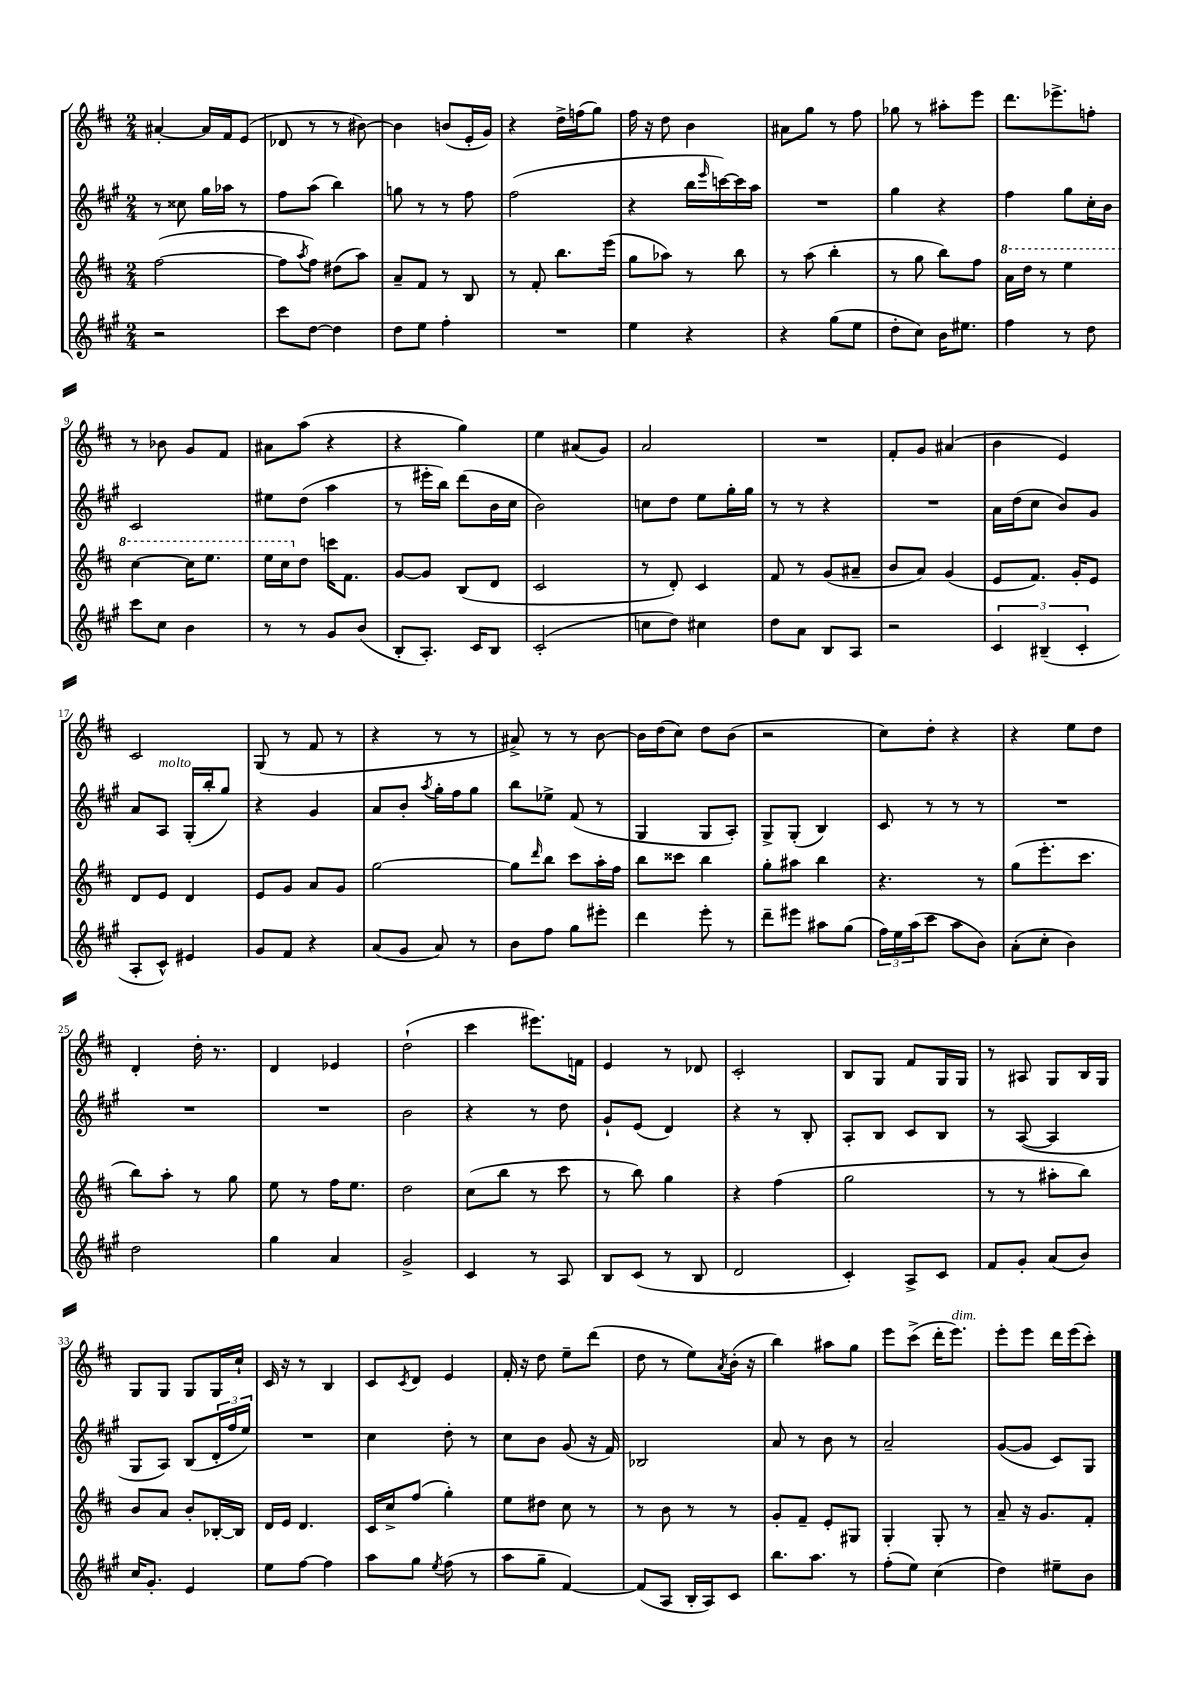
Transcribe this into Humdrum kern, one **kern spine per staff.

**kern	**kern	**kern	**kern
*part4	*part3	*part2	*part1
*staff4	*staff3	*staff2	*staff1
*clefG2	*clefG2	*clefG2	*clefG2
*k[f#c#g#]	*k[f#c#]	*k[f#c#g#]	*k[f#c#]
*M2/4	*M2/4	*M2/4	*M2/4
=1	=1	=1	=1
2r	([2ff#\	8r	[4a#X'/
.	.	8cc##X\	.
.	.	16gg#\LL	16a#/LL]
.	.	16aa-X\JJ	16f#/J
.	.	8r	(8e/J
=2	=2	=2	=2
8ccc#\L	8ff#\L]	8ff#\L	8d-X/
.	8qaa/	.	.
[8dd\J	8ff#\J)	(8aa\J	8r
4dd\]	(8dd#X\L	4bb\)	8r
.	8aa\J)	.	[8b#X\)
=3	=3	=3	=3
8dd\L	8a~/L	8ggn\	4b#\]
8ee\J	8f#/J	8r	.
4ff#'\	8r	8r	(8bn/L
.	8B/	8ff#\	16e'/L
.	.	.	16g/JJ)
=4	=4	=4	=4
2r	8r	(2ff#\	4r
.	8f#'/	.	.
.	8.bb\L	.	16dd^\LL
.	.	.	(16ffn\J
.	.	.	8gg\J)
.	(16eee\Jk	.	.
=5	=5	=5	=5
4ee\	8gg\L	4r	16ff#\
.	.	.	16r
.	8aa-X\J)	.	8dd\
4r	8r	16bb\LL	4b\
.	.	16qqeee/	.
.	.	[16cccn\)	.
.	8bb\	16ccc\]	.
.	.	16aa\JJ	.
=6	=6	=6	=6
4r	8r	2r	8a#X\L
.	(8aa\	.	8gg\J
(8gg#\L	4bb'\	.	8r
8ee\J	.	.	8ff#\
=7	=7	=7	=7
8dd'\L	8r	4gg#\	8gg-X\
8cc#\J)	8gg\	.	8r
16b\KL	8bb\L)	4r	8aa#X'\L
8.ee#X\J	.	.	.
.	8ff#\J	.	8eee\J
=8	=8	=8	=8
*	*8va	*	*
4ff#\	16aa\LL	4ff#\	8.ddd\L
.	16ddd\JJ	.	.
.	8r	.	.
.	.	.	8.eee-X^\
8r	4eee\	8gg#\L	.
8dd\	.	16cc#'\L	8ffn'\J
.	.	16b\JJ	.
!!LO:LB:g=z
=9	=9	=9	=9
8ccc#\L	[4ccc#\	2c#/	8r
8cc#\J	.	.	8b-X\
4b\	16ccc#\KL]	.	8g/L
.	8.eee\J	.	.
.	.	.	8f#/J
=10	=10	=10	=10
8r	16eee\LL	8ee#X\L	8a#X\L
.	16ccc#\J	.	.
*	*X8va	*	*
8r	8dd\J	(8dd\J	(8aa\J
8g#/L	16cccn\KL	4aa\	4r
.	8.f#\J	.	.
(8b/J	.	.	.
=11	=11	=11	=11
8B'/L	[8g/L	8r	4r
8.A'/J)	8g/J]	16eee#X'\LL	.
.	.	16bb\JJ)	.
.	(8B/L	(8ddd\L	4gg\)
16c#/KL	.	.	.
8B/J	8d/J	16b\L	.
.	.	16cc#\JJ	.
=12	=12	=12	=12
(2c#'/	2c#/	2b\)	4ee\
.	.	.	(8a#X/L
.	.	.	8g/J)
=13	=13	=13	=13
8ccn\L	8r	8ccn\L	2a/
8dd\J)	8d'/)	8dd\J	.
4cc#X\	4c#/	8ee\L	.
.	.	16gg#'\L	.
.	.	16gg#\JJ	.
=14	=14	=14	=14
8dd\L	8f#/	8r	2r
8a\J	8r	8r	.
8B/L	(8g/L	4r	.
8A/J	8a#X~/J	.	.
=15	=15	=15	=15
2r	8b/L	2r	8f#'/L
.	8a/J)	.	8g/J
.	(4g/	.	(4a#X/
=16	=16	=16	=16
6c#/	8e/L	16a\LL	4b\
.	.	(16dd\J	.
.	8.f#/J)	8cc#\J	.
(6B#X~/	.	.	.
.	.	8b/L)	4e/)
.	16g'/KL	.	.
6c#'/	.	.	.
.	8e/J	8g#/J	.
!!LO:LB:g=z
=17	=17	=17	=17
8A'/L	8d/L	8a/L	2c#/
!	!	!LO:TX:a:i:t=molto	!
8c#^^/J)	8e/J	8A/J	.
4e#X/	4d/	(16G#'/LL	.
.	.	16bb'/J	.
.	.	8gg#/J)	.
=18	=18	=18	=18
8g#/L	8e/L	4r	(8G/
8f#/J	8g/J	.	8r
4r	8a/L	4g#/	8f#/
.	8g/J	.	8r
=19	=19	=19	=19
(8a/L	[2gg\	8a/L	4r
8g#/J	.	8b'/J	.
.	.	8qaa/	.
8a/)	.	16gg#'\LL	8r
.	.	16ff#\J	.
8r	.	8gg#\J	8r
=20	=20	=20	=20
8b\L	8gg\L]	8bb\L	8a#X^/)
.	16qqddd/	.	.
8ff#\J	8bb\J	8ee-X^\J	8r
8gg#\L	8ccc#\L	(8f#/	8r
8eee#X'\J	16aa'\L	8r	[8b\
.	16ff#\JJ	.	.
=21	=21	=21	=21
4ddd\	8bb\L	4G#/	16b\LL]
.	.	.	(16dd\J
.	8ccc##X\J	.	8cc#\J)
8eee'\	4bb\	8G#/L	8dd\L
8r	.	8A'/J)	(8b\J
=22	=22	=22	=22
8ddd~\L	8gg'\L	8G#^/L	2r
8eee#X\J	8aa#X\J	(8G#'/J	.
8aa#X\L	4bb\	4B/)	.
(8gg#\J	.	.	.
=23	=23	=23	=23
24ff#\LL)	4.r	8c#/	8cc#\L)
24ee\	.	.	.
(24aa\J	.	.	.
8ccc#\J	.	8r	8dd'\J
8aa\L	.	8r	4r
8b\J)	8r	8r	.
=24	=24	=24	=24
(8a'\L	(8gg\L	2r	4r
8cc#'\J	8.eee'\	.	.
4b\)	.	.	8ee\L
.	8.ccc#\J	.	.
.	.	.	8dd\J
!!LO:LB:g=z
=25	=25	=25	=25
2dd\	8bb\L)	2r	4d'/
.	8aa'\J	.	.
.	8r	.	16dd'\
.	.	.	8.r
.	8gg\	.	.
=26	=26	=26	=26
4gg#\	8ee\	2r	4d/
.	8r	.	.
4a/	16ff#\KL	.	4e-X/
.	8.ee\J	.	.
=27	=27	=27	=27
2g#^/	2dd\	2b\	(2dd`\
=28	=28	=28	=28
4c#/	(8cc#\L	4r	4ccc#\
.	8bb\J	.	.
8r	8r	8r	8.eee#X\L)
8A/	8ccc#\	8dd\	.
.	.	.	16fn\Jk
=29	=29	=29	=29
8B/L	8r	8g#`/L	4e/
(8c#/J	8bb\)	(8e/J	.
8r	4gg\	4d/)	8r
8B/	.	.	8d-X/
=30	=30	=30	=30
2d/	4r	4r	2c#'/
.	(4ff#\	8r	.
.	.	8B'/	.
=31	=31	=31	=31
4c#'/)	2gg\	8A'/L	8B/L
.	.	8B/J	8G/J
8A^/L	.	8c#/L	8f#/L
8c#/J	.	8B/J	16G/L
.	.	.	16G/JJ
=32	=32	=32	=32
8f#/L	8r	8r	8r
8g#'/J	8r	([8A/	8A#X/
(8a/L	8aa#X'\L	4A/]	8G/L
8b/J)	8bb\J)	.	16B/L
.	.	.	16G/JJ
!!LO:LB:g=z
=33	=33	=33	=33
16cc#/KL	8b/L	8G#/L	8G/L
8.g#'/J	.	.	.
.	8a/J	8A/J)	8G/J
4e/	8b'/L	(8B/L	8G/L
.	[16B-X'/L	24d'/L	16G/L
.	.	24ff#/	.
.	16B-/JJ]	.	16cc#`/JJ
.	.	24ee/JJ)	.
=34	=34	=34	=34
8ee\L	16d/LL	2r	16c#/
.	16e/JJ	.	16r
[8ff#\J	4.d/	.	8r
4ff#\]	.	.	4B/
=35	=35	=35	=35
8aa\L	16c#/LL	4cc#\	8c#/L
.	16cc#^/J	.	.
.	.	.	8qc#/
8gg#\J	(8ff#/J	.	8d/J
8qee/	.	.	.
(8ff#\	4gg'\)	8dd'\	4e/
8r	.	8r	.
=36	=36	=36	=36
8aa\L	8ee\L	8cc#\L	16f#'/
.	.	.	16r
8gg#~\J	8dd#X\J	8b\J	8dd\
[4f#/)	8cc#\	(8g#/	8ee~\L
.	8r	16r	(8ddd\J
.	.	16f#/)	.
=37	=37	=37	=37
(8f#/L]	8r	2B-X/	8dd\
8A/J	8b\	.	8r
16B'/LL	8r	.	8ee\L)
16A/J)	.	.	.
.	.	.	8qa/
8c#/J	8r	.	(16b'\Jk
.	.	.	16r
=38	=38	=38	=38
8.bb\L	8g'/L	8a/	4bb\)
.	8f#~/J	8r	.
8.aa\J	.	.	.
.	8e'/L	8b\	8aa#X\L
8r	8G#X/J	8r	8gg\J
=39	=39	=39	=39
(8ff#'\L	4G'/	2a~/	8eee\L
8ee\J)	.	.	(8ccc#^\J
(4cc#\	8G'/	.	16ddd'\KL
!	!	!	!LO:TX:a:i:t=dim.
.	.	.	8.eee\J)
.	8r	.	.
=40	=40	=40	=40
4dd\)	8a~/	([8g#/L	8eee'\L
.	16r	8g#/J]	8eee\J
.	8.g/L	.	.
8ee#X~\L	.	8c#/L)	16ddd\LL
.	.	.	(16eee\J
8b\J	8f#'/J	8G#/J	8ccc#'\J)
==	==	==	==
*-	*-	*-	*-
